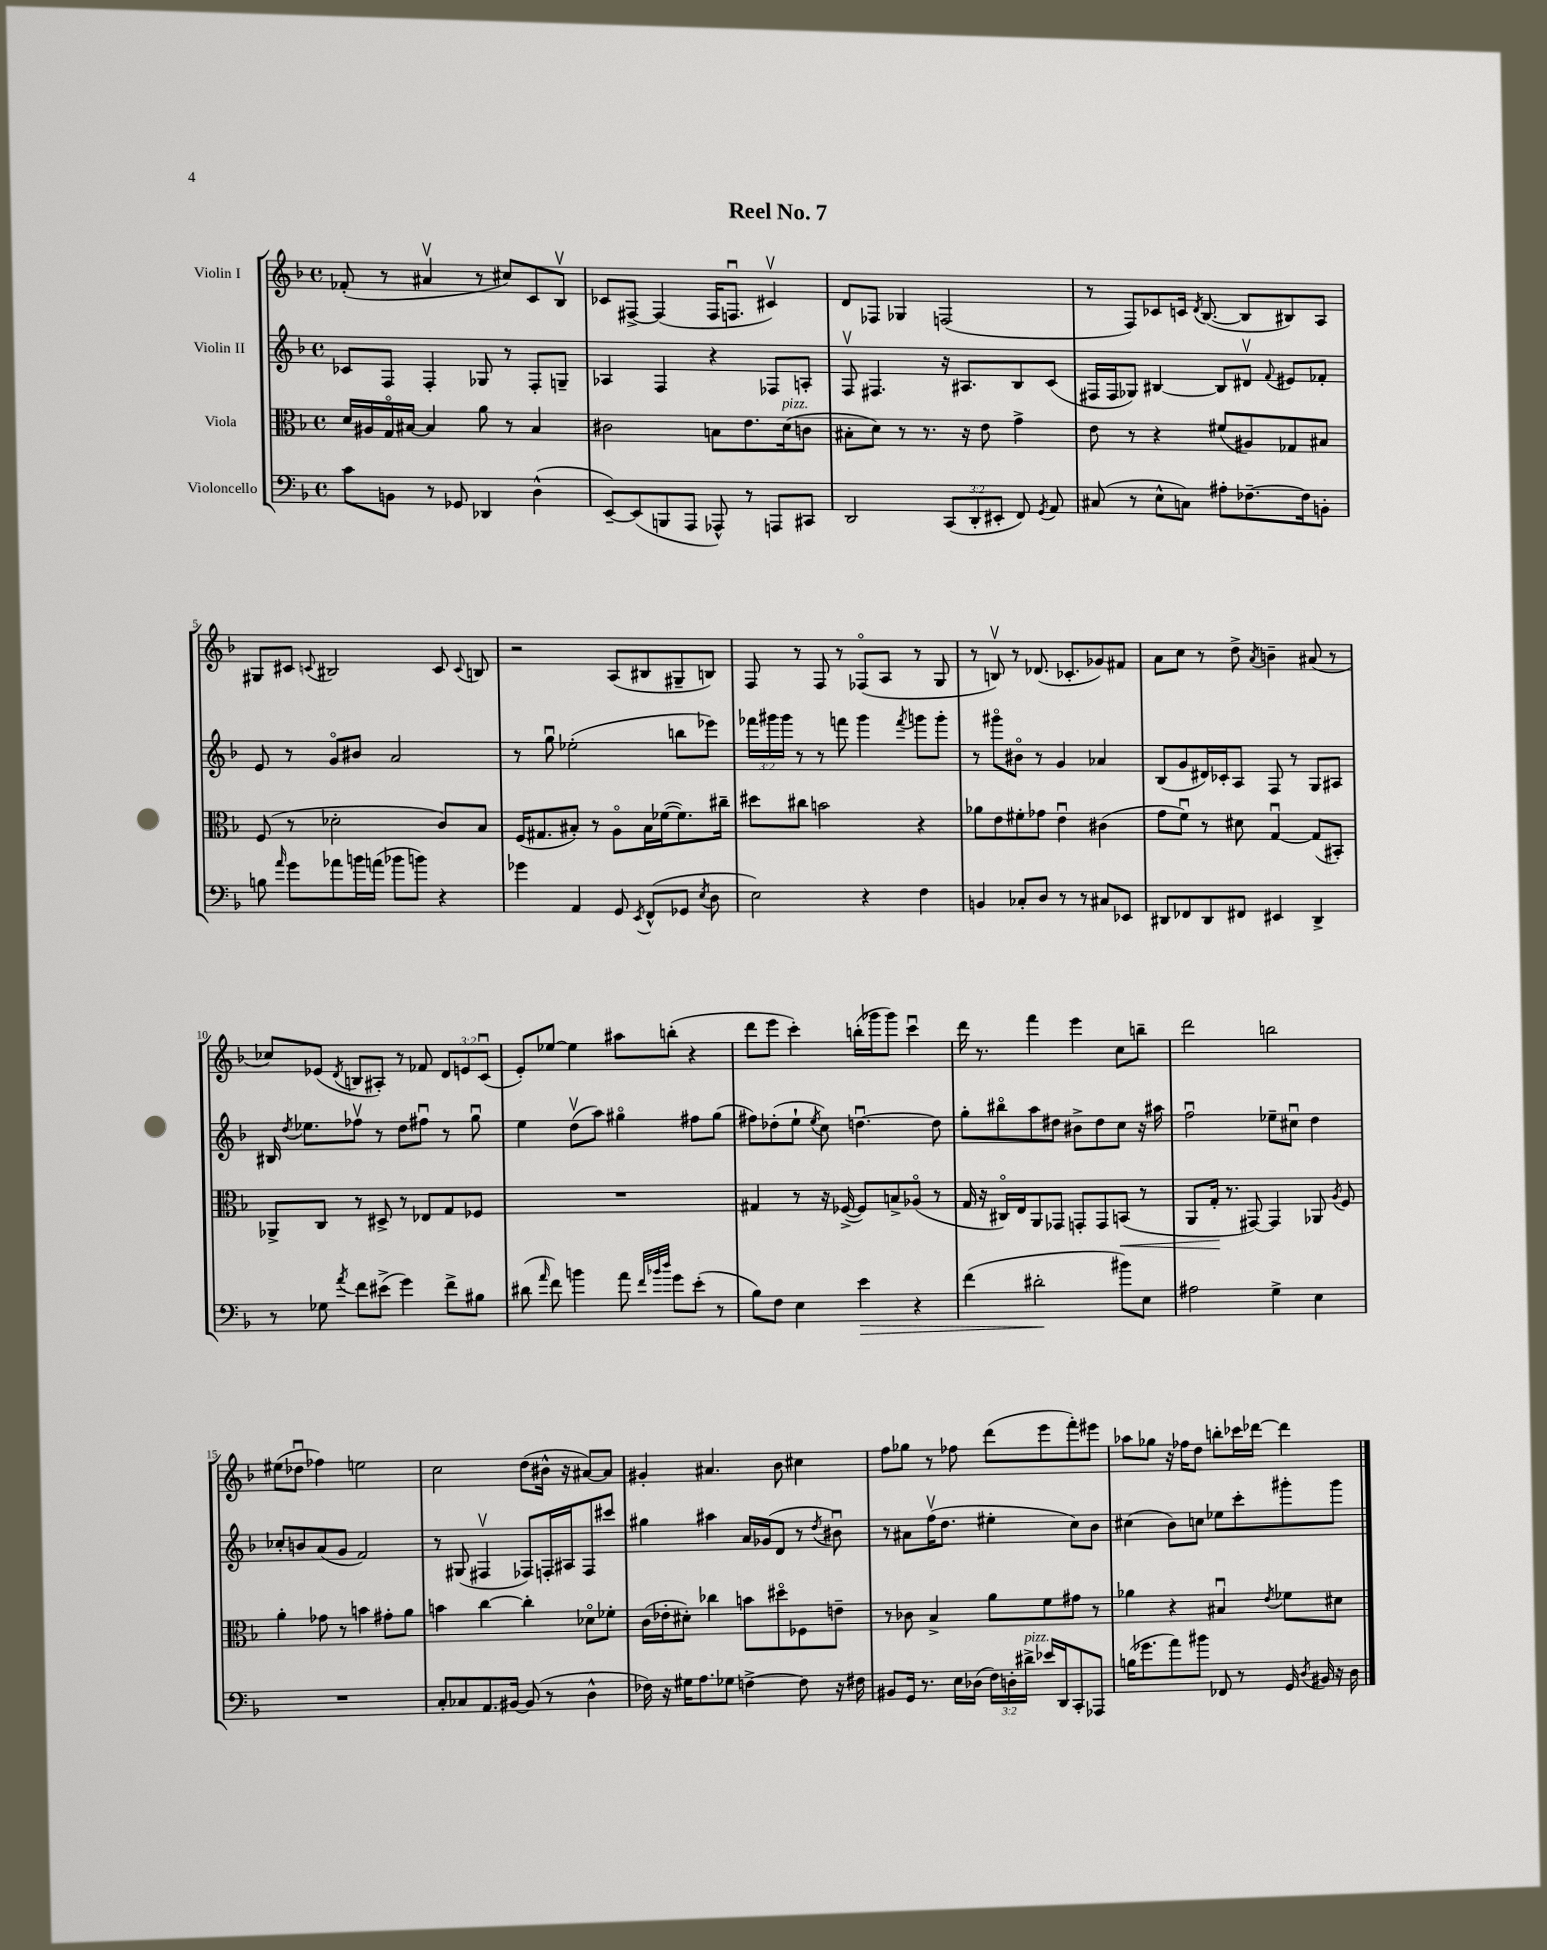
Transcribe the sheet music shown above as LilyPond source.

\header { title = "Reel No. 7" }
<<
\new StaffGroup <<
\new Staff = "s0" \with { instrumentName = "Violin I" } {
    \clef treble \key f \major \defaultTimeSignature \time 4/4 \override Staff.TupletNumber.text = #tuplet-number::calc-fraction-text
    \autoBeamOff fes'8-.( r8 ais'4\upbow r8 cis''8[) c'8 bes8]\upbow |
    ces'8[ fis8]~-> fis4( fis16[ f8.]\downbow cis'4\upbow) |
    d'8[ fes8] ges4 f2( |
    r8 f8[) ces'8 c'16] \acciaccatura { d'8 } bes8.~( bes8[ bis8) a8] |
    gis8[ cis'8] \appoggiatura { c'8 } bis2 c'8 \appoggiatura { c'8 } b8 |
    r2 a8[( bis8 gis8-- b8]) |
    f8 r8 f8 r8 fes8[\flageolet( a8] r8 g8 |
    r8 b8\upbow) r8 des'8.( ces'8.[-. ges'8) fis'8] |
    a'8[ c''8] r8 d''8-> \acciaccatura { a'8 } b'4-- ais'8( r8 |
    ces''8[) ees'8]( \acciaccatura { d'8 } b8[ ais8]-.) r8 fes'8 \tuplet 3/2 { d'8[ e'8 c'8]\downbow( } |
    e'8[-.) ees''8]~ ees''4 ais''8[ b''8]-.( r4 |
    d'''8[ e'''8] c'''4-.) b''16[-.( ges'''16 ges'''8]) c'''4\downbow |
    d'''16 r8. f'''4 e'''4 c''8[ b''8]-- |
    d'''2 b''2 |
    eis''8[( des''8]\downbow fes''4) e''2 |
    c''2 d''8[( bis'16]-^ r16 ais'8[~) ais'8] |
    gis'4-. ais'4. bes'8 cis''4 |
    f''8[ ges''8] r8 fes''8 d'''8[( e'''8 f'''8-.) eis'''8] |
    aes''8[ ges''8] r16 fes''16[ d''8] b''8[-. ces'''16 des'''16]~ des'''4 \bar "|." |
}
\new Staff = "s1" \with { instrumentName = "Violin II" } {
    \clef treble \key f \major \defaultTimeSignature \time 4/4 \override Staff.TupletNumber.text = #tuplet-number::calc-fraction-text
    \autoBeamOff ces'8[ f8] f4-. ges8 r8 f8[-. g8]-- |
    aes4 f4 r4 fes8[ a8]-. |
    f8\upbow fis4. r16 ais8.[ bes8 c'8]( |
    fis16[ fis16 ges8]) bis4~ bis8[ dis'8]\upbow \appoggiatura { f'8 } eis'8[ fes'8]-. |
    e'8 r8 g'8[\flageolet bis'8] a'2 |
    r8 g''8\downbow ees''2-.( b''8[ ees'''8]) |
    \tuplet 3/2 { fes'''16[ gis'''16 gis'''16] } r8 r8 f'''8 gis'''4 \acciaccatura { f'''8 } g'''8[ g'''8]-. |
    r8 gis'''8[\flageolet bis'8]\flageolet r8 g'4 aes'4 |
    bes8[( g'8 dis'16) ces'16-. a8] f8 r8 g8[ ais8] |
    bis16 \acciaccatura { d''8 } ees''8.[ fes''8]\upbow r8 d''8[ fis''8]\downbow r8 g''8\downbow |
    e''4 d''8[\upbow( a''8]) gis''4\flageolet fis''8[ gis''8]( |
    fis''8[) des''8-.( e''8]-! \acciaccatura { e''8 } c''8) d''4.~\downbow d''8 |
    g''8[-. bis''8\flageolet a''8 dis''8] bis'8[-> dis''8 c''8] r16 ais''16 |
    f''2\downbow ees''8[-- cis''8]\downbow d''4 |
    ces''8[-. b'8 a'8( g'8] f'2) |
    r8 gis8( fis4\upbow fes8[) f16-. ais16 f8 cis'''8] |
    gis''4 ais''4 a'16[ ges'16( d'8] r8 \acciaccatura { d''8 } bis'8\downbow) |
    r8 ais'8[ f''16\upbow( d''8.] eis''4-. c''8[) bes'8] |
    cis''4( bes'8[) c''8] ees''8[ c'''8-. gis'''8-. gis'''8] \bar "|." |
}
\new Staff = "s2" \with { instrumentName = "Viola" } {
    \clef alto \key f \major \defaultTimeSignature \time 4/4
    \autoBeamOff d'16[ ais16 g16\flageolet bis16]~ bis4 a'8 r8 bis4 |
    cis'2 b8[ e'8. d'16^\markup { \italic "pizz." }( c'8] |
    bis8[-. d'8]) r8 r8. r16 e'8 g'4-> |
    e'8 r8 r4 fis'8[( ais8) ges8 bis8] |
    f8( r8 des'2-. c'8[) bes8] |
    f16[( gis8. bis8]-.) r8 a8[\flageolet bis16 fes'16~( fes'8.) cis''16]-- |
    dis''8[ cis''8] b'2 r4 |
    aes'8[ e'8 fis'8-. ges'8] e'4\downbow cis'4( |
    g'8[ f'8]\downbow) r8 dis'8 g4~\downbow g8[( bis,8]-.) |
    aes,8[-> c8] r8 dis8-> r8 ees8[ g8 fes8] |
    R1 |
    gis4 r8 r16 fes16~->( fes8[) b8-> aes8]\flageolet( r8 |
    g16 r16 cis16[\flageolet) e16 a,8 ges,8] g,8[-. g,8 b,8]\<( r8 |
    a,8[ g16]-.\! r8. gis,8~) gis,4 aes,8 \acciaccatura { a8 } f8 |
    a'4-. ges'8 r8 b'4 gis'8[-. a'8] |
    b'4 c''4~ c''4-. des'8[\flageolet fes'8]-. |
    c'16[( ees'16-. dis'8]-.) ces''4 b'8[ dis''8\flageolet fes8 e'8]-- |
    r8 ces'8 bes4-> a'8[ f'8 gis'8] r8 |
    aes'4 r4 bis4\downbow \acciaccatura { e'8 } fes'8[ dis'8] \bar "|." |
}
\new Staff = "s3" \with { instrumentName = "Violoncello" } {
    \clef bass \key f \major \defaultTimeSignature \time 4/4 \override Staff.TupletNumber.text = #tuplet-number::calc-fraction-text
    \autoBeamOff c'8[ b,8] r8 ges,8 des,4 d4-^( |
    e,8[~--) e,8( b,,8 a,,8] aes,,8-^) r8 a,,8[ cis,8] |
    d,2 \tuplet 3/2 { c,8[( d,8-. eis,8]-. } f,8) \acciaccatura { g,8 } a,8 |
    cis8( r8 e8[-^ c8]) ais8[-. fes8.~-- fes16 b,8]-. |
    b8 \grace { a'16 } g'8[ aes'8 b'16 a'16]( bes'8[ b'8]) r4 |
    ges'4 a,4 g,8 \acciaccatura { e,8 } f,8[-^( ges,8] \acciaccatura { e8 } d8 |
    e2) r4 f4 |
    b,4 ces8[-. d8] r8 r8 cis8[ ees,8] |
    dis,8[ fes,8 dis,8 fis,8] eis,4 dis,4-> |
    r8 ges8 \acciaccatura { a'8 } f'8[ eis'8]->( g'4) f'8[-> bis8] |
    dis'8( \grace { a'16 } f'8) b'4 a'8 \grace { f'32[ bes'32 d''32] } g'8[ e'8]-.( r8 |
    bes8[) f8] e4 e'4\> r4 |
    f'4( dis'2-.\! bis'8[) e8] |
    ais2 g4-> e4 |
    R1 |
    c8[-. ces8 a,8. bis,16]~ bis,8( r8 d4-^ |
    fes16) r16 gis16[ a8. ges8] f4~-> f8 r16 fis16 |
    bis,8[ g,16] r8. e16[ des16]( \tuplet 3/2 { f16[) d16-. dis'16]->^\markup { \italic "pizz." } } ees'16[ d,16 c,8-. aes,,8] |
    b16[( ges'8. a'8) bis'8] fes,8 r8 g,16 \acciaccatura { d8 } bis,16 r16 d16 \bar "|." |
}
>>
>>
